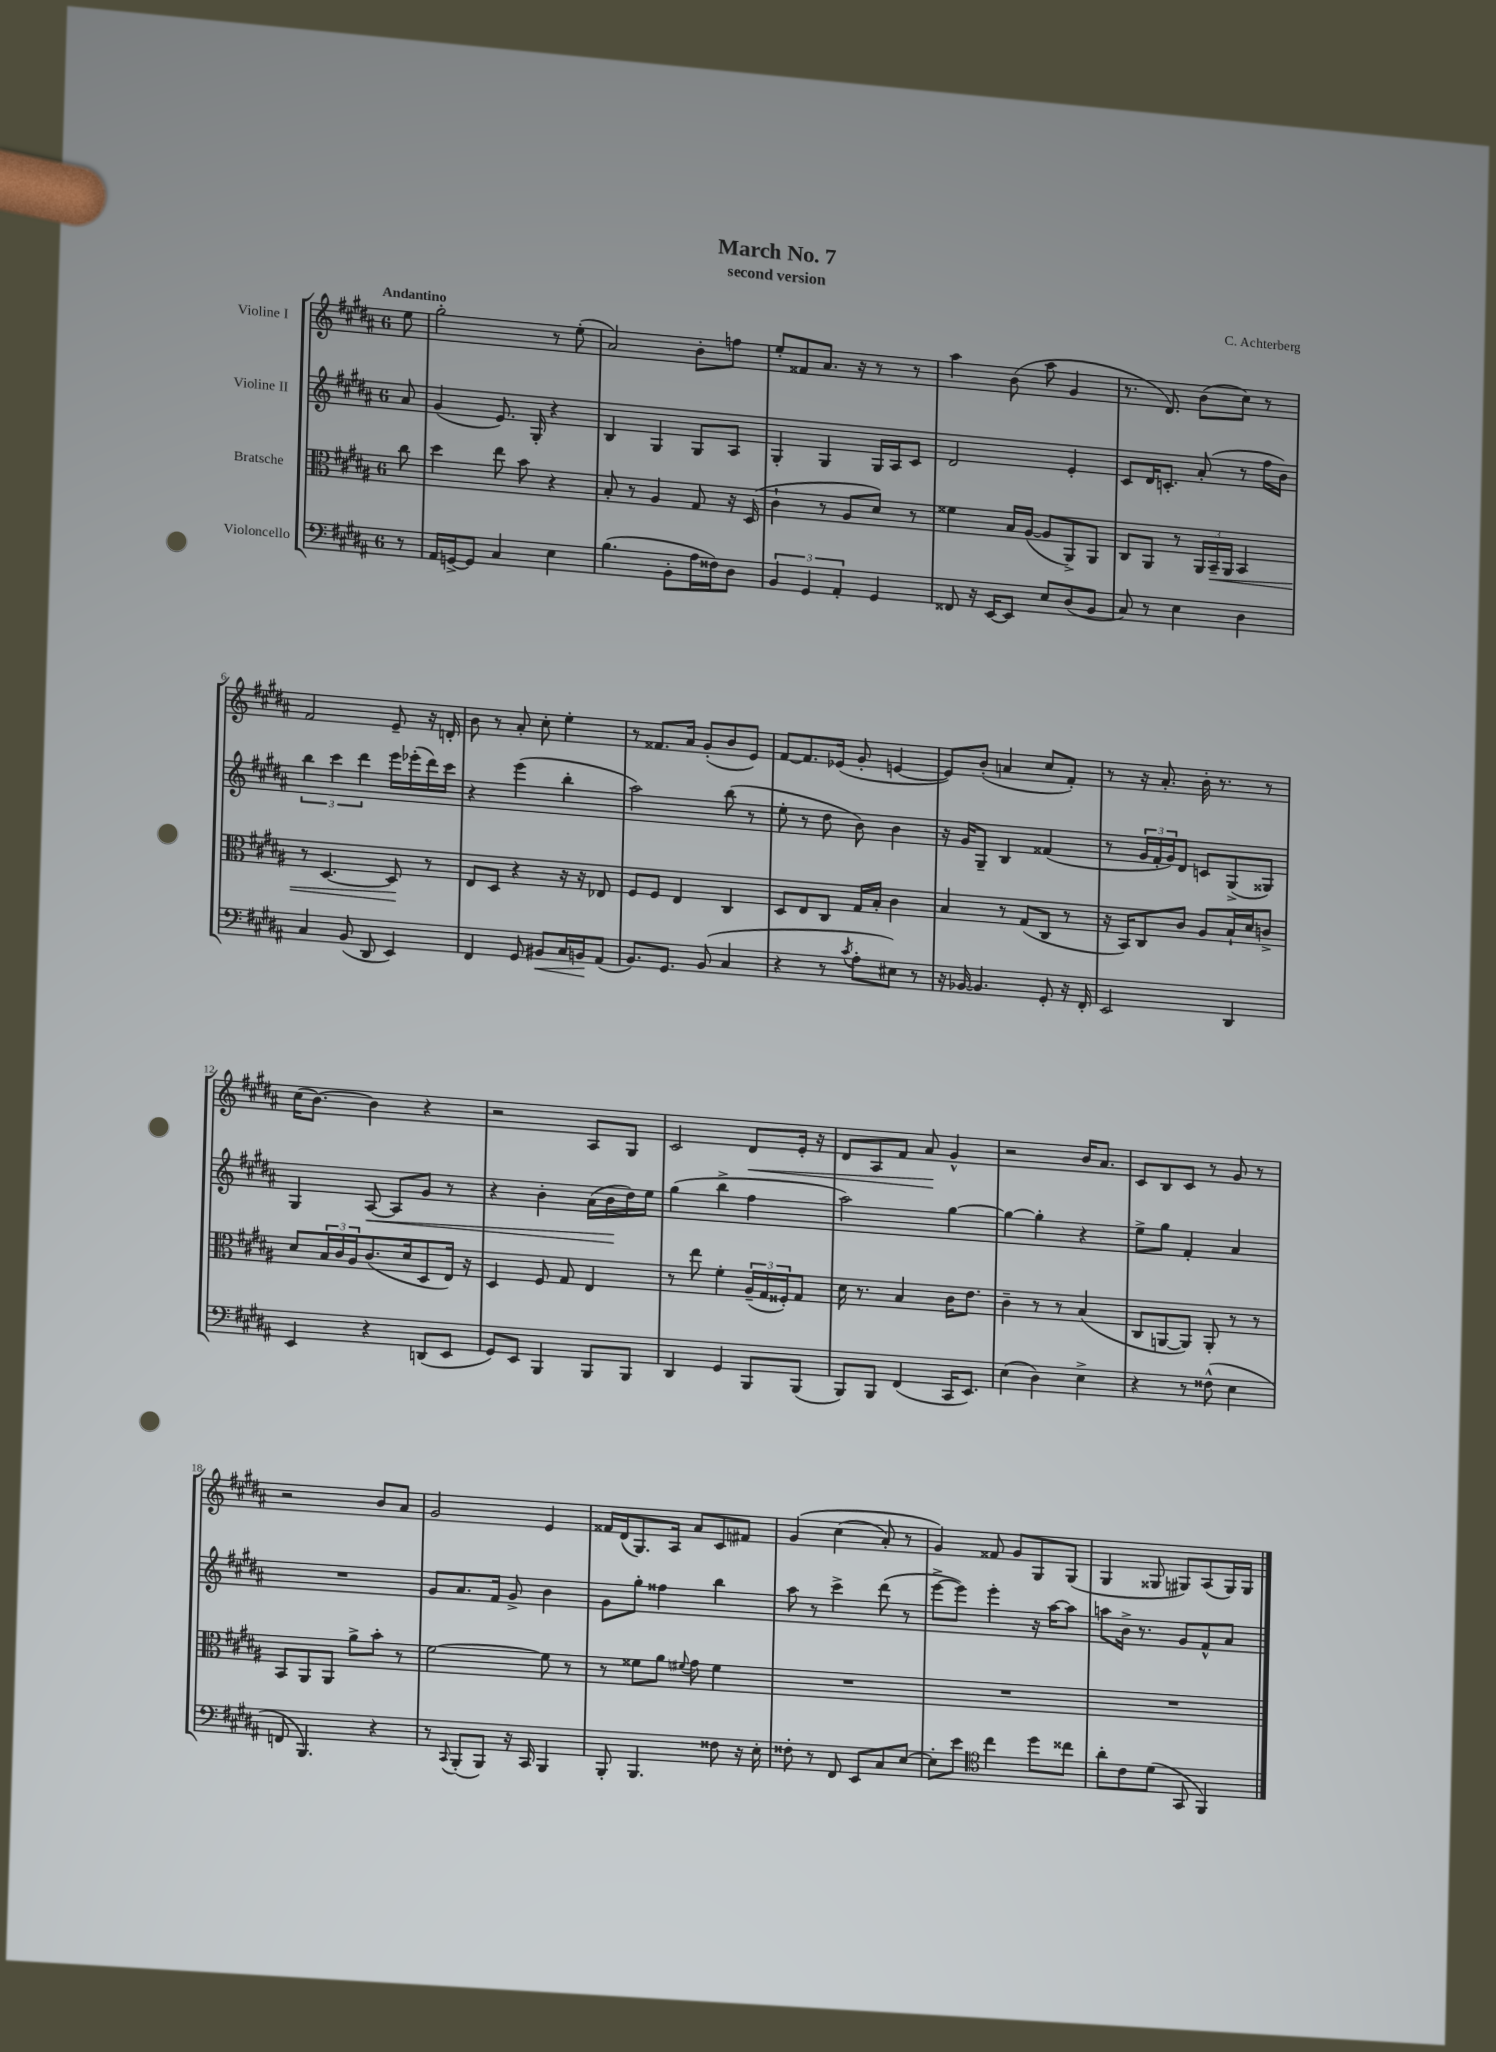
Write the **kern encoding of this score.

**kern	**kern	**kern	**kern
*staff4	*staff3	*staff2	*staff1
*clefF4	*clefC3	*clefG2	*clefG2
*k[f#c#g#d#a#]	*k[f#c#g#d#a#]	*k[f#c#g#d#a#]	*k[f#c#g#d#a#]
*M6/8	*M6/8	*M6/8	*M6/8
8r	8cc#	8a#	8ee
=	=	=	=
16AA#	4dd#	(4g#	2gg#'
[16GG^	.	.	.
8GG]	.	.	.
4C#	8ee	8.e)	.
.	8b	.	.
.	.	16G#'	.
4E	4r	4r	8r
.	.	.	(8ee'
=	=	=	=
(4.B	8B'	4B	2a#)
.	8r	.	.
.	4A#	4G#	.
8BB'	.	.	.
16A#	8G#	8G#	8b'
16F##)	.	.	.
8D#	16r	8A#	8ff
.	(16D#	.	.
=	=	=	=
6BB	4c#`	4G#'	8ee'
.	.	.	8f##
6GG#	.	.	.
.	8r	4G#	8.a#
6AA#'	.	.	.
.	8A#	.	.
.	.	.	16r
4GG#	8d#)	16G#	8r
.	.	16A#	.
.	8r	8c#	8r
=	=	=	=
8FF##	4f##	2d#	4aa#
16r	.	.	.
[16EE	.	.	.
8EE]	16B	.	(8b
.	([16A#	.	.
8E	8A#]	.	8aa#
(8D#	8AA#^)	4e'	4g#
8BB	8AA#	.	.
=	=	=	=
8C#)	8C#	8c#	8.r
8r	8AA#	16d#	.
.	.	8.c'	8.d#)
4E	8r	.	.
.	24AA#	(8a#'	(8b
.	24BB~	.	.
.	24AA#	.	.
4D#	4BB	8r	8cc#)
.	.	16ff#	8r
.	.	16b)	.
=	=	=	=
4C#	8r	6bb	2f#
.	[4.D#	.	.
.	.	6ccc#	.
(8BB	.	.	.
.	.	6ddd#	.
8DD#	.	.	.
4EE)	8D#]	16eee	8e~
.	.	(16eee-'	.
.	8r	16ddd#)	16r
.	.	16ccc#	16d'
=	=	=	=
4FF#	8E	4r	8b
.	8D#	.	8r
8GG#	4r	(4eee	8a#'
8BB#	.	.	8cc#'
16C#	16r	4bb'	4ee'
16BB	16r	.	.
(8AA#	8E-	.	.
=	=	=	=
8.BB)	8F#	2aa#)	8r
.	8F#	.	8.f##
8.GG#	.	.	.
.	4E	.	.
.	.	.	16a#
(8BB	.	.	(8g#'
4C#	4C#	(8bb	8b
.	.	8r	8e)
=	=	=	=
4r	8D#	8ee'	[8f#
.	8E	8r	8.f#]
8r	8C#	8dd#	.
.	.	.	(16e-
8qc#	.	.	.
8A#'	16G#	8b)	8g#'
.	16B'	.	.
8E#)	4c#	4b	[4e
8r	.	.	.
=	=	=	=
16r	4B	16r	8e])
[16BB-	.	16g#	.
4.BB-]	.	8G#~	(8b'
.	8r	4B	4a
.	(8G#	.	.
8GG#'	8C#	(4f##	8cc#
16r	8r	.	8f#')
16FF#'	.	.	.
=	=	=	=
2EE	16r	8r	8r
.	16BB)	.	.
.	8C#	24g#	16r
.	.	24f#'	.
.	.	.	8.a#'
.	.	24g#)	.
.	8c#	8d#	.
.	8A#	8c	16b'
.	.	.	8.r
4DD#	16B`	(8G#^	.
.	16d#	.	.
.	8c^	8G##)	8r
=	=	=	=
4EE	8d#	4G#	(16cc#
.	.	.	[8.b)
.	24B	.	.
.	24c#	.	.
.	24A#	.	.
4r	(8.c#	[8A#	4b]
.	.	8A#]	.
.	16d#	.	.
(8DD	8D#	8g#	4r
8EE	16E)	8r	.
.	16r	.	.
=	=	=	=
8GG#)	4D#	4r	2r
8EE	.	.	.
4BBB	8F#	4b'	.
.	8G#	.	.
8BBB	4E	(16a#	8A#
.	.	16b	.
8BBB	.	16dd#)	8G#
.	.	16ee	.
=	=	=	=
4DD#	8r	(4gg#	2c#
.	8ee	.	.
4GG#	4f#'	4bb^	.
8BBB	(24A#~	4ff#	8d#
.	24G#	.	.
.	24F##')	.	.
(8BBB	8G#	.	16e'
.	.	.	16r
=	=	=	=
8BBB)	16d#	2aa#)	8d#
.	8.r	.	.
8BBB	.	.	8A#
(4FF#	4B	.	8f#
.	.	.	8a#
16CC#	16c#	[4gg#	4g#^^
8.EE)	8.e	.	.
=	=	=	=
(4E	4c#~	4gg#_	2r
4D#)	8r	4gg#']	.
.	8r	.	.
4E^	(4B	4r	16b
.	.	.	8.a#
=	=	=	=
4r	8C#	8ee^	8c#
.	[8AA	8gg#	8B
8r	8AA])	4f#'	8c#
(8F##^^	8AA'	.	8r
4E	8r	4a#	8g#
.	8r	.	8r
=	=	=	=
8FF	8BB	2.r	2r
4.BBB)	8AA#	.	.
.	8AA#	.	.
.	8a#^	.	.
4r	8b'	.	8b
.	8r	.	8a#
=	=	=	=
8r	[2f#	8g#	2g#
8qqCC#	.	.	.
(8BBB'	.	8.a#	.
8BBB)	.	.	.
.	.	16f#	.
16r	.	8g#^	.
16CC#	.	.	.
4BBB	8f#]	4b	4e
.	8r	.	.
=	=	=	=
8BBB'	8r	8g#	16f##
.	.	.	(16d#
4.BBB	8f##	8gg#'	8.G#)
.	8a#	4ff##	.
.	.	.	16A#
.	8qqf#	.	.
.	8g#	.	8a#
8F##	4f#	4bb	8c#
16r	.	.	8f#
16E'	.	.	.
=	=	=	=
8F##'	2.r	8aa#	&(4g#
8r	.	8r	.
8FF#	.	4ccc#^	(4cc#
8EE	.	.	.
8C#	.	(8ddd#	8a#')
[8E	.	8r	8r
=	=	=	=
8E']	2.r	[8eee^	4g#&)
8e	.	8eee])	.
*clefC4	*	*	*
4cc#	.	4eee'	8f##
.	.	.	8g#
8dd#	.	16r	8G#
.	.	[16aa#	.
8cc##	.	8aa#]	(8G#
=	=	=	=
8a#'	2.r	8aa	4G#
8c#	.	16b^	.
.	.	8.r	.
(8d#	.	.	8G##
8GG#	.	8g#	8G#)
4FF#)	.	8f#^^	(8A#
.	.	8a#	16G#)
.	.	.	16G#
==	==	==	==
*-	*-	*-	*-
